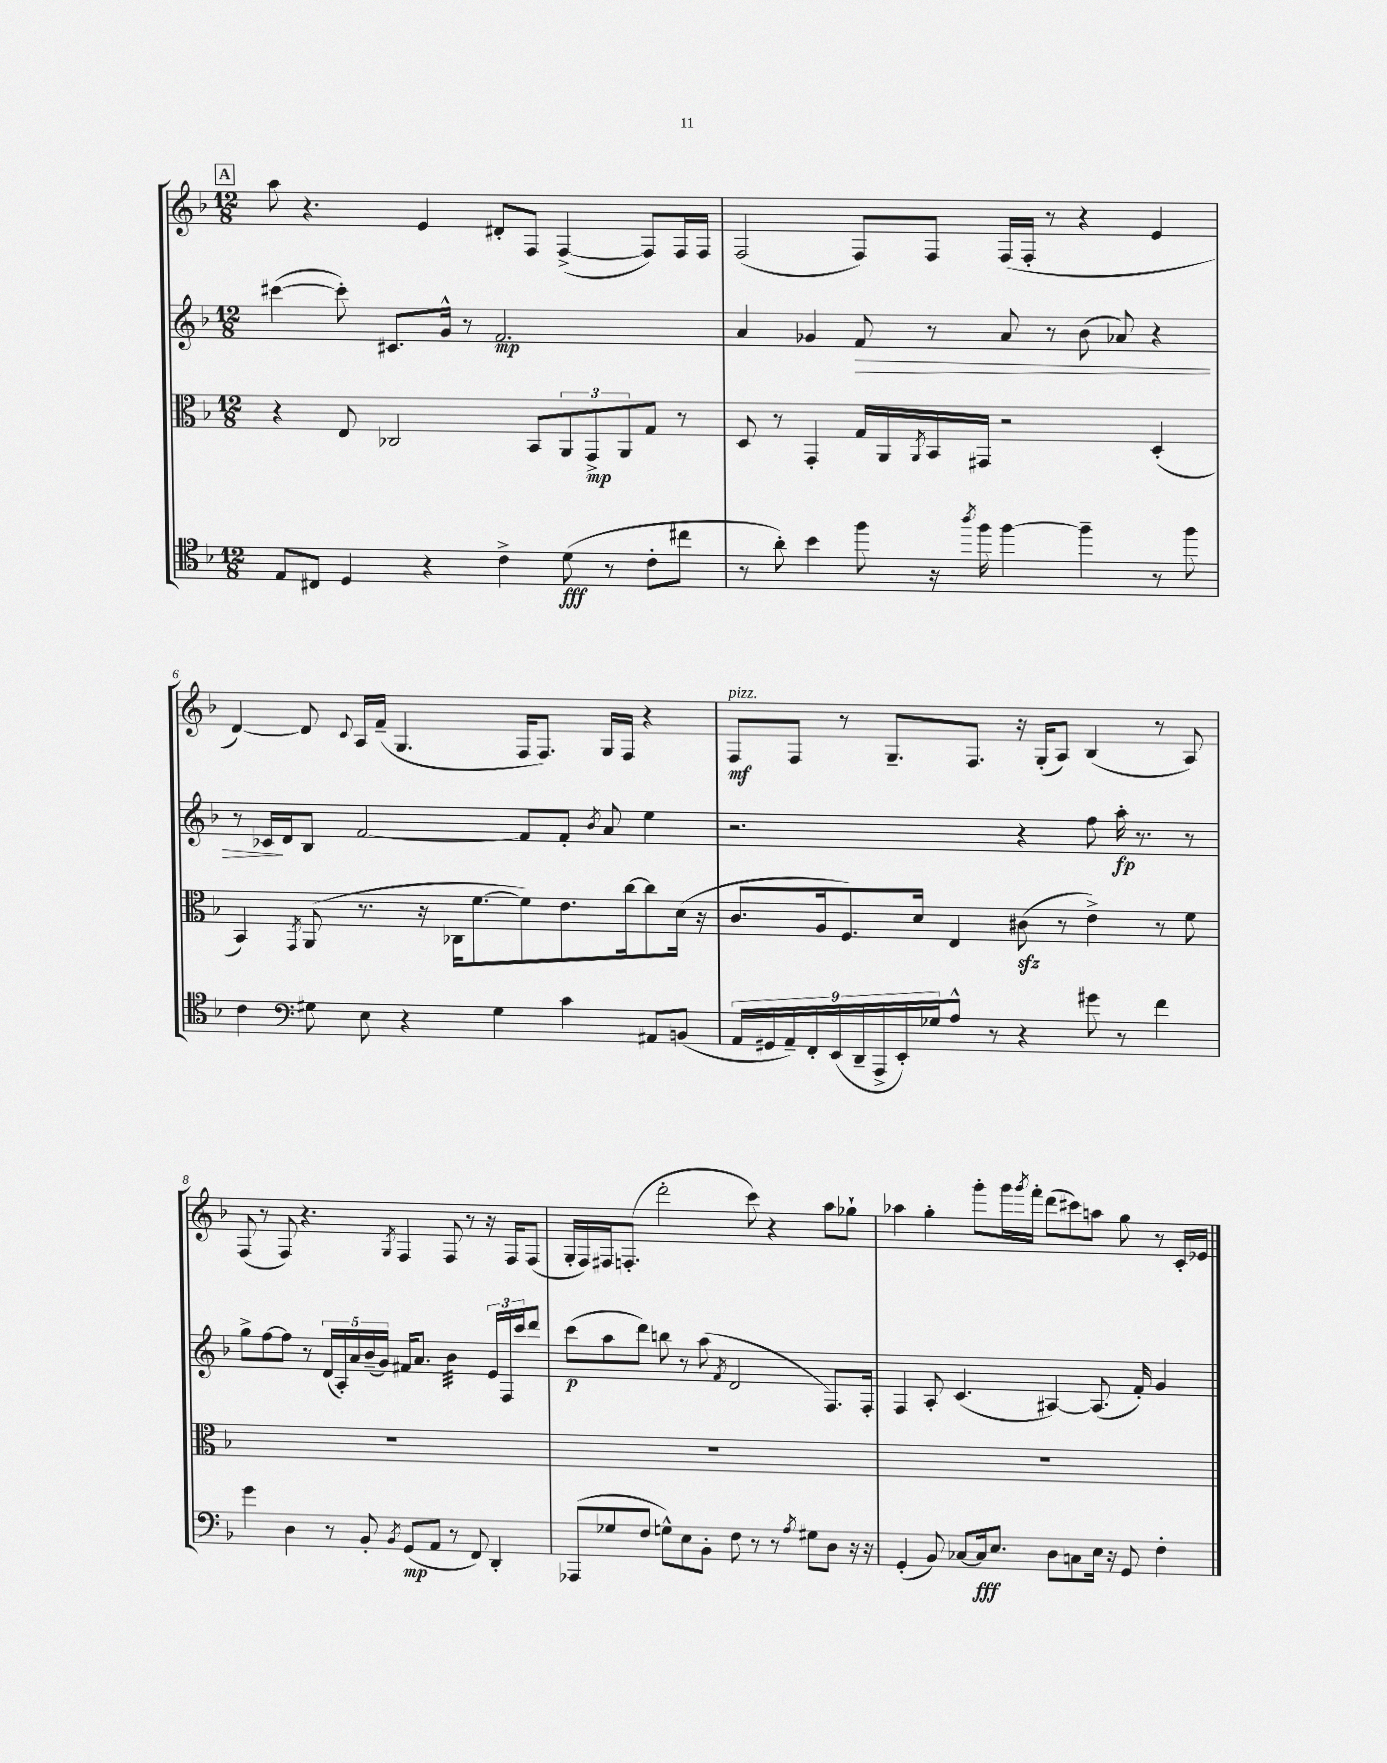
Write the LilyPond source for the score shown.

<<
\new StaffGroup <<
\new Staff = "s0" {
    \clef treble \key f \major \numericTimeSignature \time 12/8
    \mark \markup { \box "A" } a''8 r4. e'4 dis'8-. f8 f4~->( f8) f16 f16 |
    f2( f8) f8 f16( f16-. r8 r4 e'4 |
    d'4~) d'8 \appoggiatura { c'8 } a16 f'16--( g4. f16 f8.) g16 f16 r4 |
    f8\mf^\markup { \italic "pizz." } f8 r8 g8.-- f8. r16 g16-.( a8) bes4( r8 a8) |
    f8( r8 f8) r4. \acciaccatura { g8 } f4 f8 r8 r16 f16 f8( |
    g16-. f16) fis16 f8.-.( d'''2-. c'''8) r4 a''8 ges''8-! |
    aes''4 g''4-. g'''8-. g'''16 \acciaccatura { g'''8 } f'''16-. d'''8( cis'''8) a''8 g''8 r8 c'16-. ees'16 \bar "|." |
}
\new Staff = "s1" {
    \clef treble \key f \major \numericTimeSignature \time 12/8
    \mark \markup { \box "A" } cis'''4~( cis'''8-.) cis'8. g'16-^ r8 f'2.\mp |
    a'4 ges'4 f'8\> r8 a'8 r8 bes'8( aes'8) r4 |
    r8 ces'16\! d'16 bes8 f'2~ f'8 f'8-. \acciaccatura { bes'8 } a'8 e''4 |
    r2. r4 f''8 a''16-.\fp r8. r8 |
    g''8-> f''8~ f''8 r8 \tuplet 5/4 { d'16( a16-.) a'16 bes'16--( g'16) } fis'16 a'8. bes'4:32 \tuplet 3/2 { e'16 f16 c'''16 } d'''8 |
    c'''8\p( a''8 d'''8) b''8 r8 a''8( \acciaccatura { f'8 } d'2 f8.) f16-. |
    f4 a8-. c'4.( ais4~) ais8.( f'16-.) g'4 \bar "|." |
}
\new Staff = "s2" {
    \clef alto \key f \major \numericTimeSignature \time 12/8
    \mark \markup { \box "A" } r4 e8 ces2 bes,8 \tuplet 3/2 { a,8 g,8->\mp a,8 } g8 r8 |
    d8 r8 g,4-. g16 a,16 \acciaccatura { a,8 } bes,16 gis,16 r2 d4-.( |
    bes,4) \acciaccatura { g,8 } a,8( r8. r16 ces16 f'8.~ f'8) e'8. c''16~ c''8 d'16( r16 |
    c'8. a16 f8.) d'16 e4 cis'8\sfz( r8 e'4->) r8 f'8 |
    R1. |
    R1. |
    R1. \bar "|." |
}
\new Staff = "s3" {
    \clef tenor \key f \major \numericTimeSignature \time 12/8
    \mark \markup { \box "A" } e8 cis8 d4 r4 c'4-> d'8\fff( r8 c'8-. cis''8 |
    r8 a'8-.) bes'4 f''8 r16 \acciaccatura { a''8 } f''16 f''4~ f''4-- r8 f''8 |
    c'4 \clef bass gis8 e8 r4 gis4 c'4 ais,8 b,8( |
    \tuplet 9/8 { a,16 gis,16 a,16--) f,16-. e,16( d,16-- a,,16-> e,16-.) ges16 } a8-^ r8 r4 gis'8 r8 f'4 |
    g'4 d4 r8 bes,8-. \acciaccatura { bes,8 } g,8\mp( a,8 r8 f,8) d,4-. |
    aes,,8( ges8 f8 g8-^) e8 bes,8-. f8 r8 r8 \acciaccatura { a8 } gis8 d8 r16 r16 |
    g,4-.( bes,8) ces8~ ces16\fff e8. d8 c8 e16 r16 g,8 f4-. \bar "|." |
}
>>
>>
\layout { \context { \Score currentBarNumber = #4 } }
